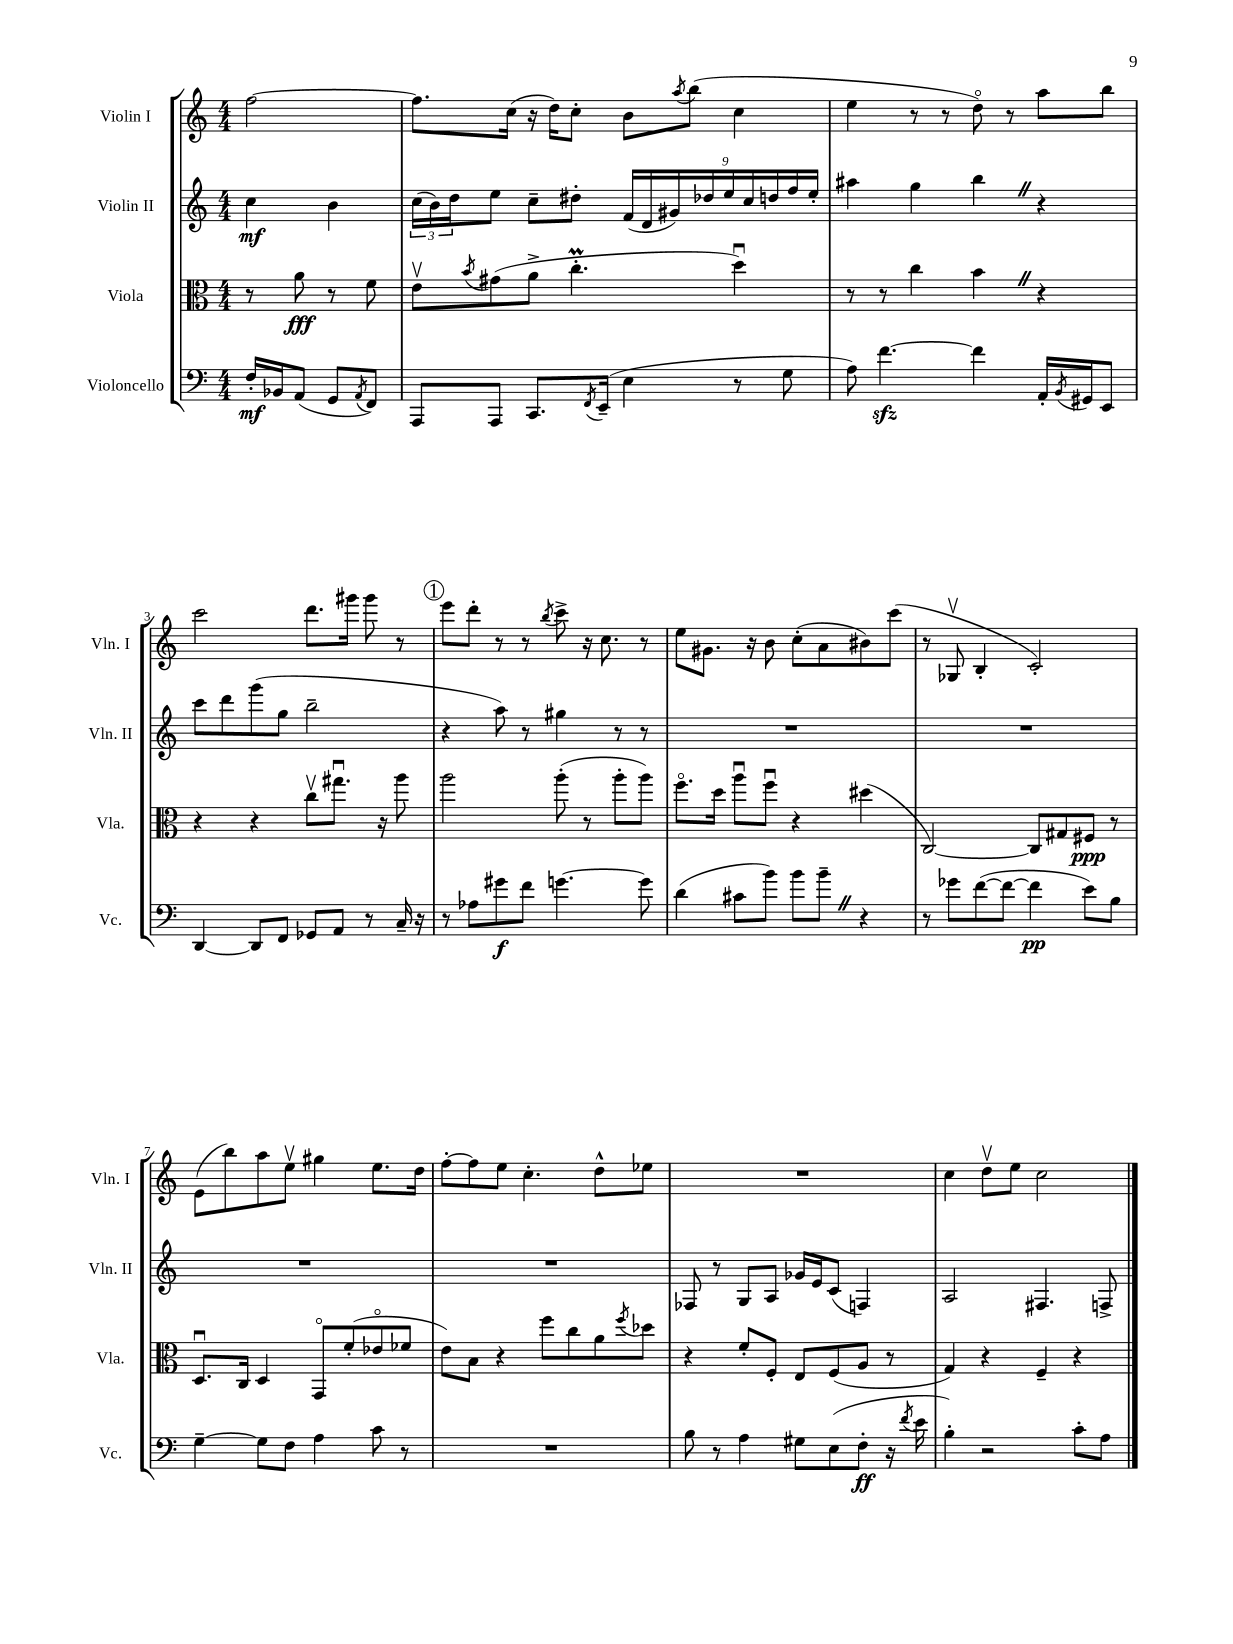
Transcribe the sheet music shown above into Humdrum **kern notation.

**kern	**kern	**kern	**kern
*staff4	*staff3	*staff2	*staff1
*clefF4	*clefC3	*clefG2	*clefG2
*k[]	*k[]	*k[]	*k[]
*M4/4	*M4/4	*M4/4	*M4/4
16F'	8r	4cc	[2ff
16BB-	.	.	.
(8AA	8a	.	.
8GG	8r	4b	.
8qAA	.	.	.
8FF)	8f	.	.
=	=	=	=
8AAA	8ev	(24cc	8.ff]
.	.	24b)	.
.	.	24dd	.
.	8qb	.	.
8AAA	(8g#	8ee	.
.	.	.	(16cc
8.CC	8a^	8cc~	16r
.	.	.	16dd)
.	4.cc'	8dd#'	8cc'
8qFF	.	.	.
(16EE~	.	.	.
4E	.	(18f	8b
.	.	18d	.
.	.	18g#)	.
.	.	.	8qaa
.	.	.	(8bb
.	.	18dd-	.
.	.	18ee	.
8r	4ddu)	.	4cc
.	.	18cc	.
.	.	18dd	.
8G	.	.	.
.	.	18ff	.
.	.	18ee'	.
=	=	=	=
8A)	8r	4aa#	4ee
[4.f	8r	.	.
.	4cc	4gg	8r
.	.	.	8r
4f]	4b	4bb	8ddo)
.	.	.	8r
16AA'	4r	4r	8aa
8qBB	.	.	.
16GG#	.	.	.
8EE	.	.	8bb
=	=	=	=
[4DD	4r	8ccc	2ccc
.	.	8ddd	.
8DD]	4r	(8ggg	.
8FF	.	8gg	.
8GG-	8ccv	2bb~	8.ddd
8AA	8.gg#u	.	.
.	.	.	16ggg#
8r	.	.	8ggg#
.	16r	.	.
16C~	8aa	.	8r
16r	.	.	.
=	=	=	=
8r	2aa	4r	8eee
8A-	.	.	8ddd'
8g#	.	8aa)	8r
8f	.	8r	8r
.	.	.	8qbb
[4.g	(8aa'	4gg#	8ccc^
.	8r	.	16r
.	.	.	8.cc
.	8aa'	8r	.
8g]	8aa)	8r	8r
=	=	=	=
(4d	8.ffo	1r	8ee
.	.	.	8.g#
.	16dd	.	.
8c#	8aau	.	.
.	.	.	16r
8b)	8ffu	.	8b
8b	4r	.	(8cc'
8b~	.	.	8a
4r	(4dd#	.	8b#)
.	.	.	(8ccc
=	=	=	=
8r	[2C)	1r	8r
8g-	.	.	8G-v
([8f	.	.	4B'
8f_	.	.	.
4f]	8C]	.	2c')
.	8G#	.	.
8e)	8F#	.	.
8B	8r	.	.
=	=	=	=
[4G~	8.Du	1r	(8e
.	.	.	8bb)
.	16C	.	.
8G]	4D	.	8aa
8F	.	.	8eev
4A	8GGo	.	4gg#
.	(8f'	.	.
8c	8e-o	.	8.ee
8r	8f-	.	.
.	.	.	16dd
=	=	=	=
1r	8e)	1r	[8ff'
.	8B	.	8ff]
.	4r	.	8ee
.	.	.	4.cc'
.	8ff	.	.
.	8cc	.	.
.	8a	.	8dd^^
.	8qff	.	.
.	8dd-	.	8ee-
=	=	=	=
8B	4r	8F-	1r
8r	.	8r	.
4A	8f'	8G	.
.	8F'	8A	.
8G#	8E	16g-	.
.	.	16e	.
(8E	(8F	(8c	.
8F'	8A	4F)	.
16r	8r	.	.
8qf	.	.	.
16e	.	.	.
=	=	=	=
4B')	4G)	2A	4cc
2r	4r	.	8ddv
.	.	.	8ee
.	4F~	4.F#	2cc
8c'	4r	.	.
8A	.	8F^	.
==	==	==	==
*-	*-	*-	*-
